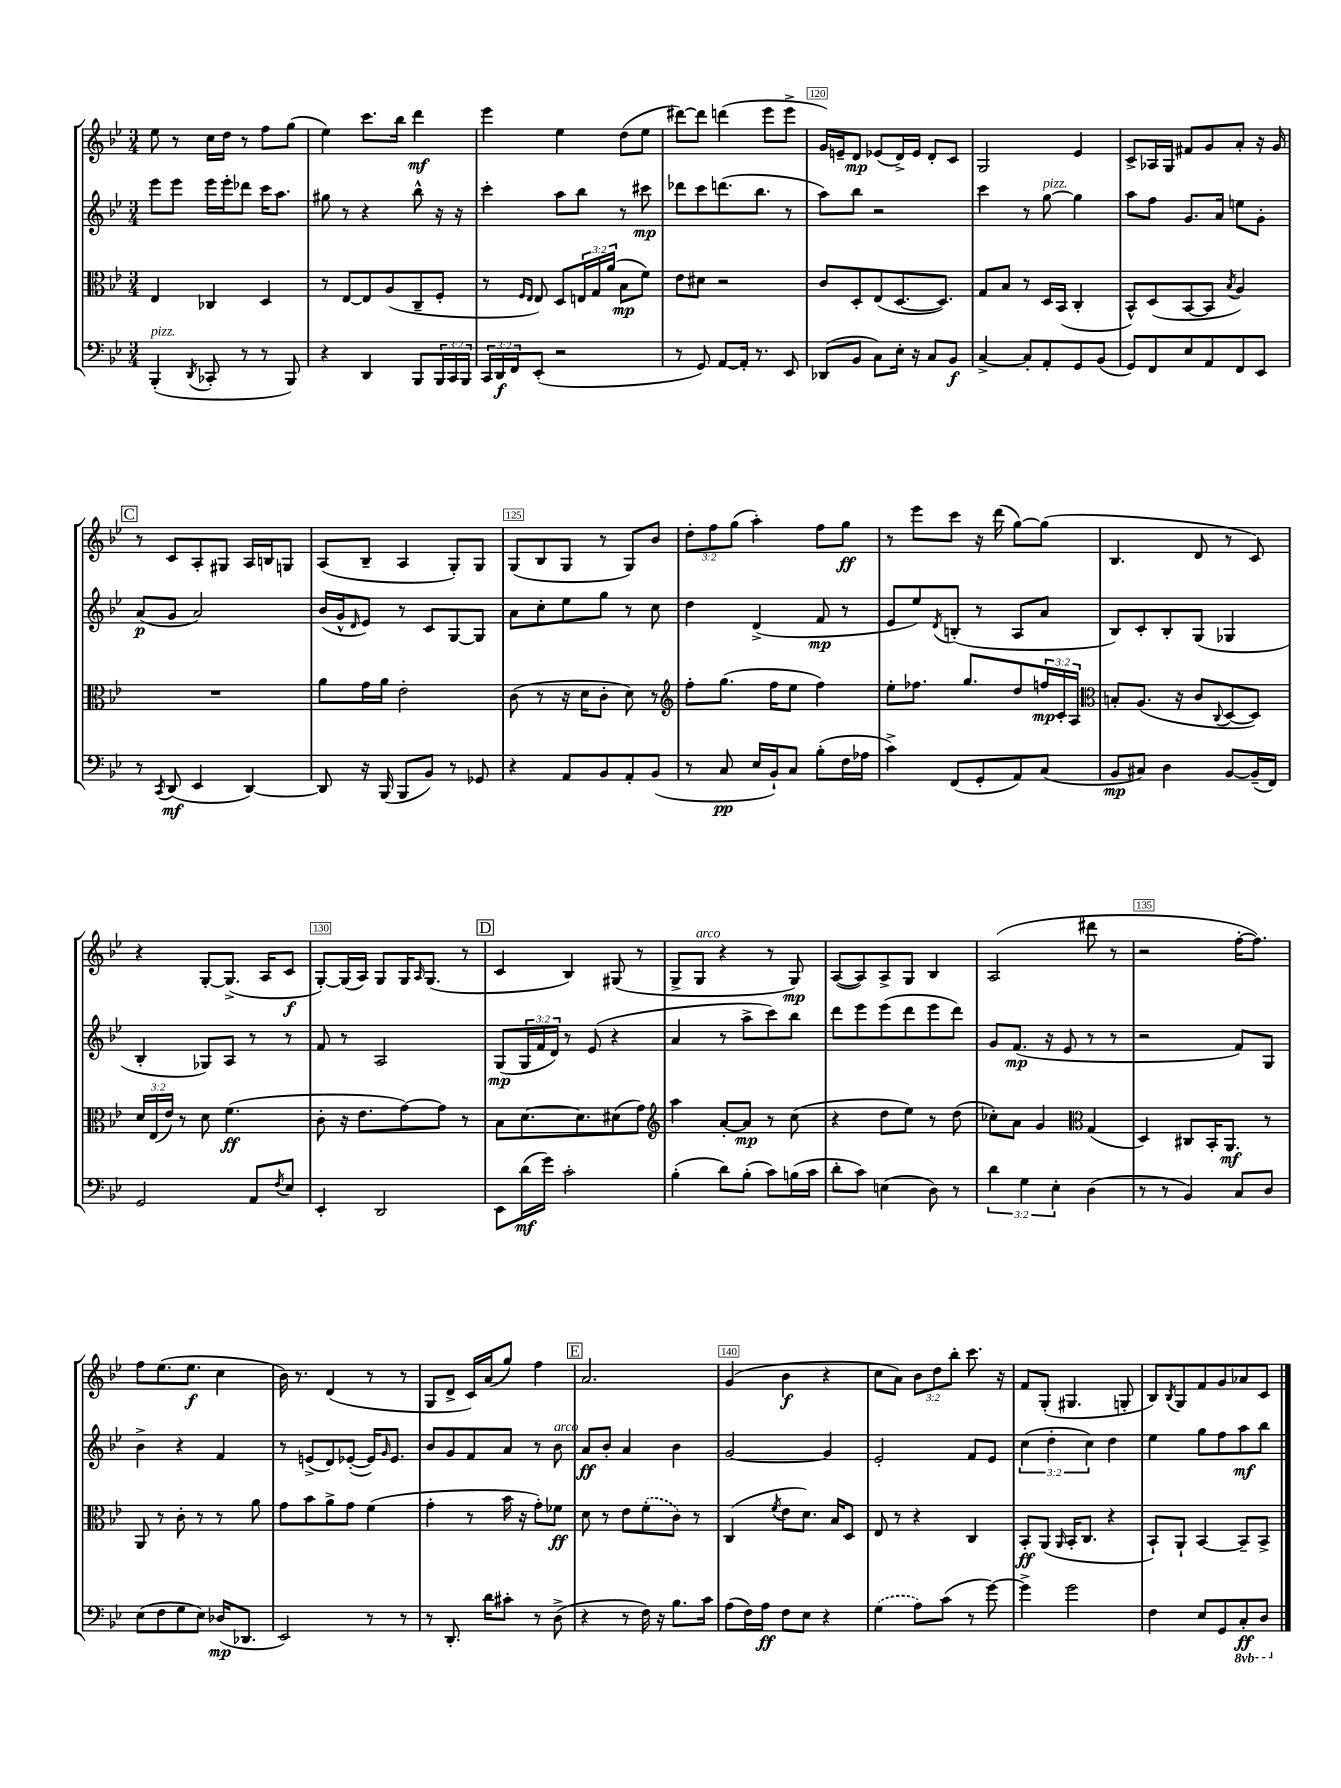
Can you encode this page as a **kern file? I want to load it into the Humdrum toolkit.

**kern	**kern	**kern	**kern
*staff4	*staff3	*staff2	*staff1
*clefF4	*clefC3	*clefG2	*clefG2
*k[b-e-]	*k[b-e-]	*k[b-e-]	*k[b-e-]
*M3/4	*M3/4	*M3/4	*M3/4
(4BBB-'/	4E-/	8eee-\L	8ee-\
.	.	8eee-\J	8r
8qDD/	.	.	.
8CC-'/	4C-/	16eee-\LL	16cc\LL
.	.	16eee-'\J	16dd\JJ
8r	.	8ddd-\J	8r
8r	4D/	16ccc\LK	8ff\L
.	.	8.aa\J	.
8BBB-/)	.	.	(8gg\J
=	=	=	=
4r	8r	8gg#\	4ee-\)
.	[8E-/L	8r	.
4DD/	8E-/]	4r	8.ccc\L
.	(8A/	.	.
.	.	.	16bb-\Jk
8BBB-/L	8C~/	8bb-^^\	4ddd\
24BBB-/L	8F'/J	16r	.
24CC/	.	.	.
.	.	16r	.
24BBB-/JJ	.	.	.
=	=	=	=
24CC/LL	8r	4ccc'\	4eee-\
24DD/	.	.	.
24FF/J	.	.	.
.	16qqF/LL	.	.
.	16qqE-/JJ	.	.
(8EE-'/J	8E-/)	.	.
2r	8D/L	8aa\L	4ee-\
.	24E/L	8bb-\J	.
.	24G/	.	.
.	(24a/JJ	.	.
.	8B-\L	8r	(8dd\L
.	8f\J)	8ccc#\	8ee-\J
=	=	=	=
8r	8e-\L	8ddd-\L	[8ddd#\L)
8GG/)	8d#\J	8ccc\	8ddd#\]J
[8AA/L	2r	(8.ddd\	(4ddd\
16AA'/]Jk	.	.	.
8.r	.	8.bb-\J	.
.	.	.	8eee-\L
8EE-/	.	8r	8eee-^\J
=	=	=	=
(8DD-/L	8c/L	8aa\L)	16g/LL)
.	.	.	16e~/J
8BB-/J	8D'/	8bb-\J	8d/J
8C\L)	(8E-/	2r	(8e-/L
16E-'\Jk	[8.D/	.	16d^/L)
16r	.	.	16e-/JJ
8C/L	.	.	8d'/L
.	8.D/]J)	.	.
8BB-/J	.	.	8c/J
=	=	=	=
[4C^/	8G/L	4ccc\	2G/
.	8B-/J	.	.
8C'/]L	8r	8r	.
8AA'/	16D/LL	[8gg\	.
.	(16BB-/JJ	.	.
8GG/	4C'/	4gg\]	4e-/
(8BB-/J	.	.	.
=	=	=	=
8GG/L)	8BB-^^/L)	8aa\L	8c^/L
8FF/	(8D/	8ff\J	16A-/L
.	.	.	16G/JJ
8E-/	[8BB-/	8.g/L	8f#/L
8AA/	8BB-/]J	.	8g/
.	.	16a/Jk	.
.	8qB-/	.	.
8FF/	4A/)	8ee\L	8a'/J
8EE-/J	.	8g'\J	16r
.	.	.	16g/
=	=	=	=
8r	2.r	(8a/L	8r
8qCC/	.	.	.
(8DD/	.	8g/J	8c/L
4EE-/	.	2a/)	8A'/
.	.	.	8G#/J
[4DD/)	.	.	16A/LL
.	.	.	16B/J
.	.	.	8G/J
=	=	=	=
8DD/]	8a\L	(16b-/LL	(8A/L
.	.	16g^^/J	.
.	.	16qqd/	.
16r	16g\L	8e-/J)	8B-~/J
(16BBB-/	16a\JJ	.	.
8BBB-/L	2e-'\	8r	4A/
8BB-/J)	.	8c/L	.
8r	.	[8G/	8G'/L)
8GG-/	.	8G/]J	8G/J
=	=	=	=
4r	(8c\	8a\L	(8G/L
.	8r	8cc'\	8B-/
8AA/L	16r	8ee-\	8G/J
.	16d\LK	.	.
8BB-/	8c'\J	8gg\J	8r
8AA'/	8d\)	8r	8G/L)
(8BB-/J	8r	8cc\	8b-/J
=	=	=	=
*	*clefG2	*	*
8r	8ff'\L	4dd\	12dd'\L
.	.	.	12ff\
8C/	(8.gg\J	.	.
.	.	.	(12gg\J
16E-/LL	.	(4d^/	4aa'\)
16BB-`/J)	16ff\LK	.	.
8C/J	8ee-\J	.	.
(8B-'\L	4ff\)	8f/	8ff\L
16F\L	.	8r	8gg\J
16A-\JJ	.	.	.
=	=	=	=
4c^\)	8ee-'\L	8e-/L	8r
.	8.ff-\J	8ee-/)	8eee-\L
.	.	8qd/	.
(8FF/L	.	(8B'/J	8ccc\J
.	8.gg/L	.	.
8GG'/	.	8r	16r
.	.	.	(16ddd\
8AA/)	8dd/	8A/L	[8gg\L)
(8C/J	24ff/L	8a/J	(8gg\]J
.	24c'/	.	.
.	24A/JJ	.	.
=	=	=	=
*	*clefC3	*	*
8BB-/L	8B'/L	8B-/L)	4.B-/
8C#/J)	(8.A/J	8c'/	.
4D\	.	8B-'/	.
.	16r	.	.
.	8c/L	(8G/J	8d/
.	8qqC/	.	.
[8BB-/L	[8D/	4G-/	8r
(16BB-~/]L	8D/]J)	.	8c/)
16FF/JJ)	.	.	.
=	=	=	=
2GG/	24d/LL	4B-'/	4r
.	(24E-/	.	.
.	24e-/JJ)	.	.
.	8r	.	.
.	8d\	8G-/L)	[8G'/L
.	(4.f\	8A/J	(8.G^/]J
8AA/L	.	8r	.
.	.	.	16A/LK
8qF/	.	.	.
8E-/J	.	8r	8c/J
=	=	=	=
4EE-'/	8c'\	8f/	[8G'/L)
.	16r	8r	(16G/]L
.	8.e-\L	.	16A/JJ)
2DD/	.	2A/	8G/L
.	[8g\)	.	16G/K
.	.	.	16qqA/
.	.	.	(8.G/J
.	8g\]J	.	.
.	8r	.	8r
=	=	=	=
8EE-\L	8B-\L	(8G/L	4c/
(16d\L	[8.d\	24G/L	.
.	.	24f/	.
16g\JJ)	.	.	.
.	.	24d/JJ)	.
2c'\	.	8r	4B-/)
.	8.d\]	.	.
.	.	(8e-/	.
.	(8d#\	4r	(8G#/
.	8g\J)	.	8r
=	=	=	=
*	*clefG2	*	*
(4B-'\	4aa\	4a/	8G^/L
.	.	.	8G/J
8d\L)	[8a'/L	8r	4r
(8B-'\J	8a/]J	8aa^\L	.
8c\L)	8r	8ccc\)	8r
(16B\L	(8cc\	8bb-\J	8G/)
16c\JJ	.	.	.
=	=	=	=
8d'\L	4r	8ddd\L	([8A/L
8c\J)	.	8eee-\	8A/])
(4E\	8dd\L	(8eee-\	8A^/
.	8ee-\J)	8ddd\	8G/J
8D\)	8r	8eee-\	4B-/
8r	(8dd\	8ddd\J)	.
=	=	=	=
6d\	8cc-'\L)	8g/L	(2A/
.	8a\J	(8.f/J	.
6G\	.	.	.
.	4g/	.	.
.	.	16r	.
6E-'\	.	.	.
.	.	8e-/	.
*	*clefC3	*	*
(4D\	(4G/	8r	8ddd#\
.	.	8r	8r
=	=	=	=
8r	4D/)	2r	2r
8r	.	.	.
4BB-/)	8C#/L	.	.
.	16BB-'/K	.	.
.	8.AA/J	.	.
8C/L	.	8f/L)	[16ff'\LK
.	.	.	8.ff\]J)
8D/J	8r	8G/J	.
=	=	=	=
(8E-\L	8AA/	4b-^\	8ff\L
8F\	8r	.	(8.ee-\
8G\	8c'\	4r	.
.	.	.	8.ee-\J
8E-\J)	8r	.	.
(16D-/LK	8r	4f/	4cc\
8.DD-/J	.	.	.
.	8a\	.	.
=	=	=	=
2EE-/)	8g\L	8r	16b-\)
.	.	.	8.r
.	8b-\	(8e^/L	.
.	8a^\	8d/)	(4d/
.	8g\J	([8e-'/J	.
8r	(4f\	16e-/]LK)	8r
.	.	16qqg/	.
.	.	8.e-/J	.
8r	.	.	8r
=	=	=	=
8r	4g'\	8b-/L	8G/L
8.DD'/	.	8g/	8d^/J
.	8r	8f/	16c/LL)
16d\LK	.	.	(16a/J
8c#'\J	16b-\	8a/J	8gg/J)
.	16r	.	.
8r	8g'\L)	8r	4ff\
(8D^\	8f-\J	8b-\	.
=	=	=	=
4r	8d\	8a/L	2.a/
.	8r	8b-'/J	.
8r	8e-\L	4a/	.
16F\)	(8f'\	.	.
16r	.	.	.
8.B-\L	8c\J)	4b-\	.
.	8r	.	.
16c\Jk	.	.	.
=	=	=	=
(8A\L	(4C/	[2g/	(4g/
16F\L)	.	.	.
16A\JJ	.	.	.
.	8qf/	.	.
8F\L	8e-\L	.	4b-\
8E-\J	8.d\J)	.	.
4r	.	4g/]	4r
.	16B-/LK	.	.
.	8D/J	.	.
=	=	=	=
(4G\	8E-/	2e-'/	8cc\L
.	8r	.	8a\J)
8A\L)	4r	.	12b-\L
.	.	.	12dd\
(8c\J	.	.	.
.	.	.	12bb-'\J
8r	4C/	8f/L	8.ccc\
[8g\)	.	8e-/J	.
.	.	.	16r
=	=	=	=
4g^\]	8BB-'/L	(6cc\	8f/L
.	(8AA/J	.	(8G'/J
.	.	6dd'\	.
.	16qqAA/	.	.
2g\	16BB-'/LK	.	4.G#/
.	8.C/J	.	.
.	.	6cc\)	.
.	4r	4dd\	.
.	.	.	8G'/
=	=	=	=
4F\	8BB-`/L)	4ee-\	8B-/L)
.	.	.	8qB-/
.	8AA`/J	.	8G/
8E-/L	[4BB-/	8gg\L	8f/
8GG/	.	8ff\	8g/
8CC'/	8BB-~/]L	8aa\	8a-/
8DD/J	8BB-^/J	8bb-\J	8c/J
==	==	==	==
*-	*-	*-	*-
